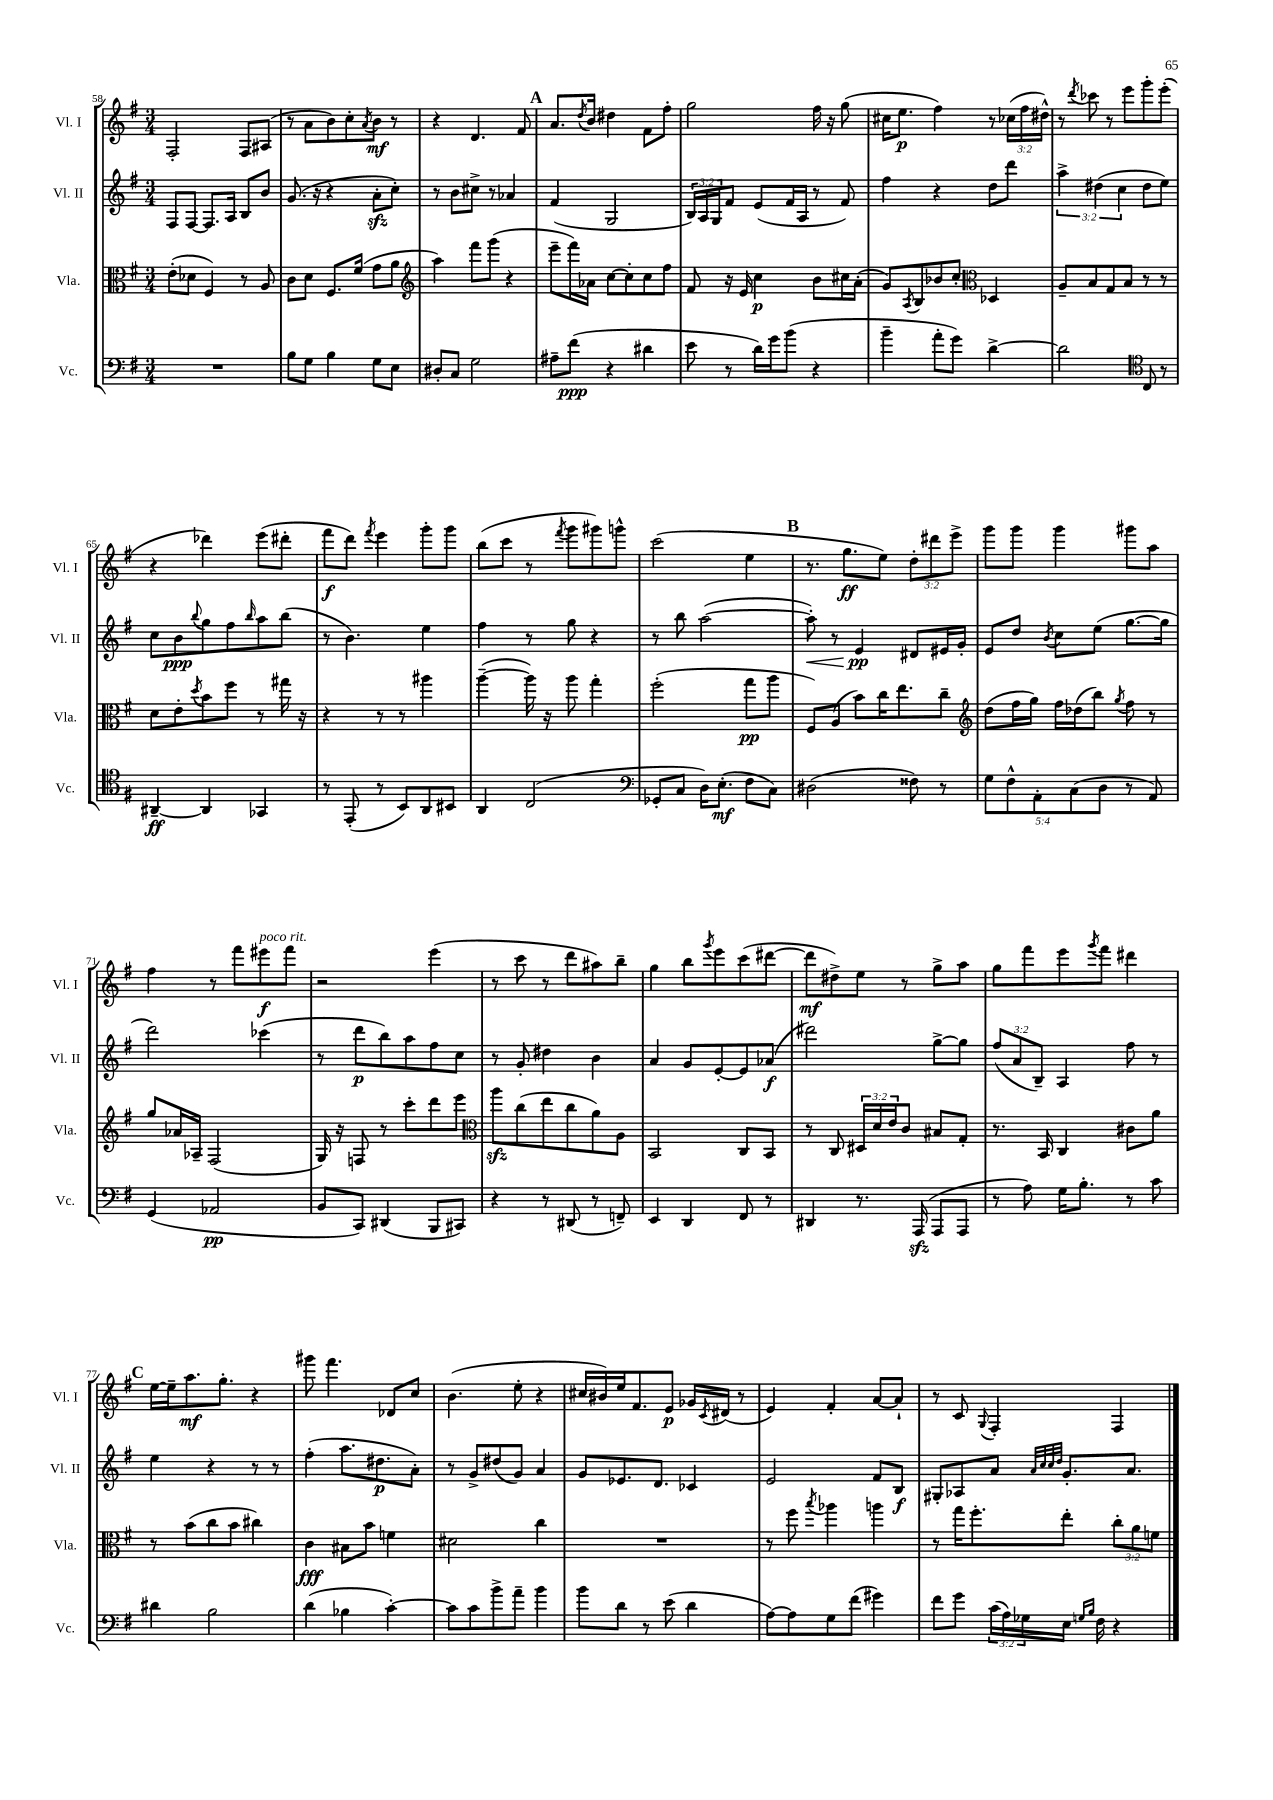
<<
\new StaffGroup <<
\new Staff = "s0" \with { instrumentName = "Vl. I" shortInstrumentName = "Vl. I" } {
    \clef treble \key g \major \numericTimeSignature \time 3/4 \override Staff.TupletNumber.text = #tuplet-number::calc-fraction-text
    fis2-. fis8 ais8( |
    r8 a'8 b'8) c''8-. \acciaccatura { a'8 } b'8\mf r8 |
    r4 d'4. fis'8 |
    \mark \markup { \bold "A" } a'8. \acciaccatura { d''8 } b'16 dis''4 fis'8 fis''8-. |
    g''2 fis''16 r16 g''8( |
    cis''16 e''8.\p fis''4) r8 \tuplet 3/2 { ces''16( fis''16 dis''16-^) } |
    r8 \acciaccatura { d'''8 } ces'''8 r8 e'''8 g'''8-. e'''8-.( |
    r4 des'''4) e'''8( dis'''8-. |
    fis'''8\f d'''8) \acciaccatura { fis'''8 } e'''4 g'''8-. g'''8 |
    b''8( c'''8 r8 \acciaccatura { fis'''8 } g'''8 gis'''8) g'''8-^ |
    c'''2( e''4 |
    \mark \markup { \bold "B" } r8. g''8.\ff e''8) \tuplet 3/2 { d''8-. dis'''8 e'''8-> } |
    g'''8 g'''8 g'''4 gis'''8 a''8 |
    fis''4 r8 fis'''8 eis'''8\f^\markup { \italic "poco rit." } fis'''8 |
    r2 e'''4( |
    r8 c'''8 r8 d'''8 ais''8) b''8-- |
    g''4 b''8 \acciaccatura { g'''8 } e'''8 c'''8( dis'''8~ |
    dis'''8\mf dis''8->) e''8 r8 g''8-> a''8 |
    g''8 fis'''8 e'''8 \acciaccatura { g'''8 } fis'''8 dis'''4 |
    \mark \markup { \bold "C" } e''16~ e''16-- a''8.\mf g''8.-. r4 |
    gis'''8 fis'''4. des'8 c''8 |
    b'4.( e''8-. r4 |
    cis''16 bis'16) e''16 fis'8. e'8\p ges'16 \acciaccatura { c'8 } dis'16( r8 |
    e'4) fis'4-. a'8~ a'8-! |
    r8 c'8 \appoggiatura { g8 } fis4-. fis4 \bar "|." |
}
\new Staff = "s1" \with { instrumentName = "Vl. II" shortInstrumentName = "Vl. II" } {
    \clef treble \key g \major \numericTimeSignature \time 3/4 \override Staff.TupletNumber.text = #tuplet-number::calc-fraction-text
    fis8 fis8~ fis8. a16 b8 b'8 |
    g'8.( r16 r4 a'8-.\sfz c''8-.) |
    r8 b'8 cis''8-> r8 aes'4 |
    \mark \markup { \bold "A" } fis'4( g2 |
    \tuplet 3/2 { b16) a16 g16 } fis'8 e'8( fis'16 a16 r8 fis'8) |
    fis''4 r4 d''8 d'''8 |
    \tuplet 3/2 { a''4-> dis''4( c''4 } dis''8 e''8) |
    c''8 b'8\ppp \appoggiatura { b''8 } g''8 fis''8 \grace { b''16 } a''8 b''8( |
    r8 b'4.) e''4 |
    fis''4 r8 g''8 r4 |
    r8 b''8 a''2~( |
    \mark \markup { \bold "B" } a''8-.\<) r8 e'4\pp\! dis'8 eis'16 g'16-. |
    e'8 d''8 \acciaccatura { b'8 } c''8 e''8( g''8.~ g''16 |
    d'''2) ces'''4( |
    r8 d'''8\p b''8) a''8 fis''8 c''8 |
    r8 g'8-. dis''4 b'4 |
    a'4 g'8 e'8~-. e'8 aes'8\f( |
    dis'''2) g''8~-> g''8 |
    \tuplet 3/2 { fis''8( a'8 b8--) } a4 fis''8 r8 |
    \mark \markup { \bold "C" } e''4 r4 r8 r8 |
    fis''4-.( a''8. dis''8.\p a'8-.) |
    r8 g'8-> dis''8( g'8) a'4 |
    g'8 ees'8. d'8. ces'4 |
    e'2 fis'8 b8\f |
    gis8-. aes8 a'8 \grace { a'32 c''32 c''32 d''32 } g'8.-. a'8. \bar "|." |
}
\new Staff = "s2" \with { instrumentName = "Vla." shortInstrumentName = "Vla." } {
    \clef alto \key g \major \numericTimeSignature \time 3/4 \override Staff.TupletNumber.text = #tuplet-number::calc-fraction-text
    e'8-.( des'8 fis4) r8 a8 |
    c'8 d'8 fis8. fis'16( g'8 a'8 |
    \clef treble a''4) fis'''8 g'''8( r4 |
    \mark \markup { \bold "A" } e'''8-- fis'''16) aes'16 c''8~ c''8-. c''8 fis''8 |
    fis'8 r16 e'16 c''4\p b'8 cis''16 a'16-.( |
    g'8) \acciaccatura { a8 } b8 bes'8 c''8-. \clef alto des4 |
    a8-- b8 g8 b8 r8 r8 |
    d'8 e'8-. \acciaccatura { d''8 } b'8 fis''8 r8 gis''16 r16 |
    r4 r8 r8 ais''4 |
    a''4~--( a''16) r16 a''8 g''4-. |
    fis''2-.( g''8\pp a''8 |
    \mark \markup { \bold "B" } fis8) a8( b'8) c''16 e''8. c''8-- |
    \clef treble d''8( fis''16 g''16) fis''16 des''16( b''8) \acciaccatura { g''8 } fis''8 r8 |
    g''8 aes'16 aes16-- fis2( |
    g16) r16 f8 r8 c'''8-. d'''8 e'''8 |
    \clef alto a''8\sfz c''8( e''8 c''8 a'8) a8 |
    b,2 c8 b,8 |
    r8 c8 \tuplet 3/2 { dis16 d'16 e'16 } c'8 bis8 g8-. |
    r8. b,16 c4 cis'8 a'8 |
    \mark \markup { \bold "C" } r8 b'8( c''8 b'8 cis''4) |
    c'4\fff bis8 b'8 f'4 |
    dis'2 c''4 |
    R2. |
    r8 fis''8 \acciaccatura { b''8 } aes''4 a''4 |
    r8 g''16 fis''8.-. e''8-. \tuplet 3/2 { c''8-. a'8 f'8 } \bar "|." |
}
\new Staff = "s3" \with { instrumentName = "Vc." shortInstrumentName = "Vc." } {
    \clef bass \key g \major \numericTimeSignature \time 3/4 \override Staff.TupletNumber.text = #tuplet-number::calc-fraction-text
    R2. |
    b8 g8 b4 g8 e8 |
    dis8-. c8 g2 |
    \mark \markup { \bold "A" } ais8-- fis'8\ppp( r4 dis'4 |
    e'8 r8 d'16) g'16 b'8( r4 |
    b'4-- a'8-. g'8) d'4~-> |
    d'2 \clef tenor c8 r8 |
    ais,4~--\ff ais,4 ges,4 |
    r8 e,8-.( r8 b,8) a,8 bis,8 |
    a,4 c2( |
    \clef bass ges,8-. c8 d16) e8.-.\mf( fis8 c8) |
    \mark \markup { \bold "B" } dis2( fisis8) r8 |
    \tuplet 5/4 { g8 fis8-^ a,8-. c8( d8 } r8 a,8) |
    g,4( aes,2\pp |
    b,8 c,8) dis,4( b,,8 cis,8) |
    r4 r8 dis,8( r8 f,8--) |
    e,4 d,4 fis,8 r8 |
    dis,4 r8. a,,16\sfz( a,,8 a,,8 |
    r8 a8) g16 b8.-. r8 c'8 |
    \mark \markup { \bold "C" } dis'4 b2 |
    d'4( bes4 c'4~-.) |
    c'8 c'8 b'8-> a'8-- b'4 |
    b'8 d'8 r8 e'8( d'4 |
    a8~) a8 g8 fis'8( gis'4) |
    fis'8 g'8 \tuplet 3/2 { c'16( a16) ges16 } e16 \grace { g16 b16 } fis16 r4 \bar "|." |
}
>>
>>
\layout { \context { \Score currentBarNumber = #58 } }
